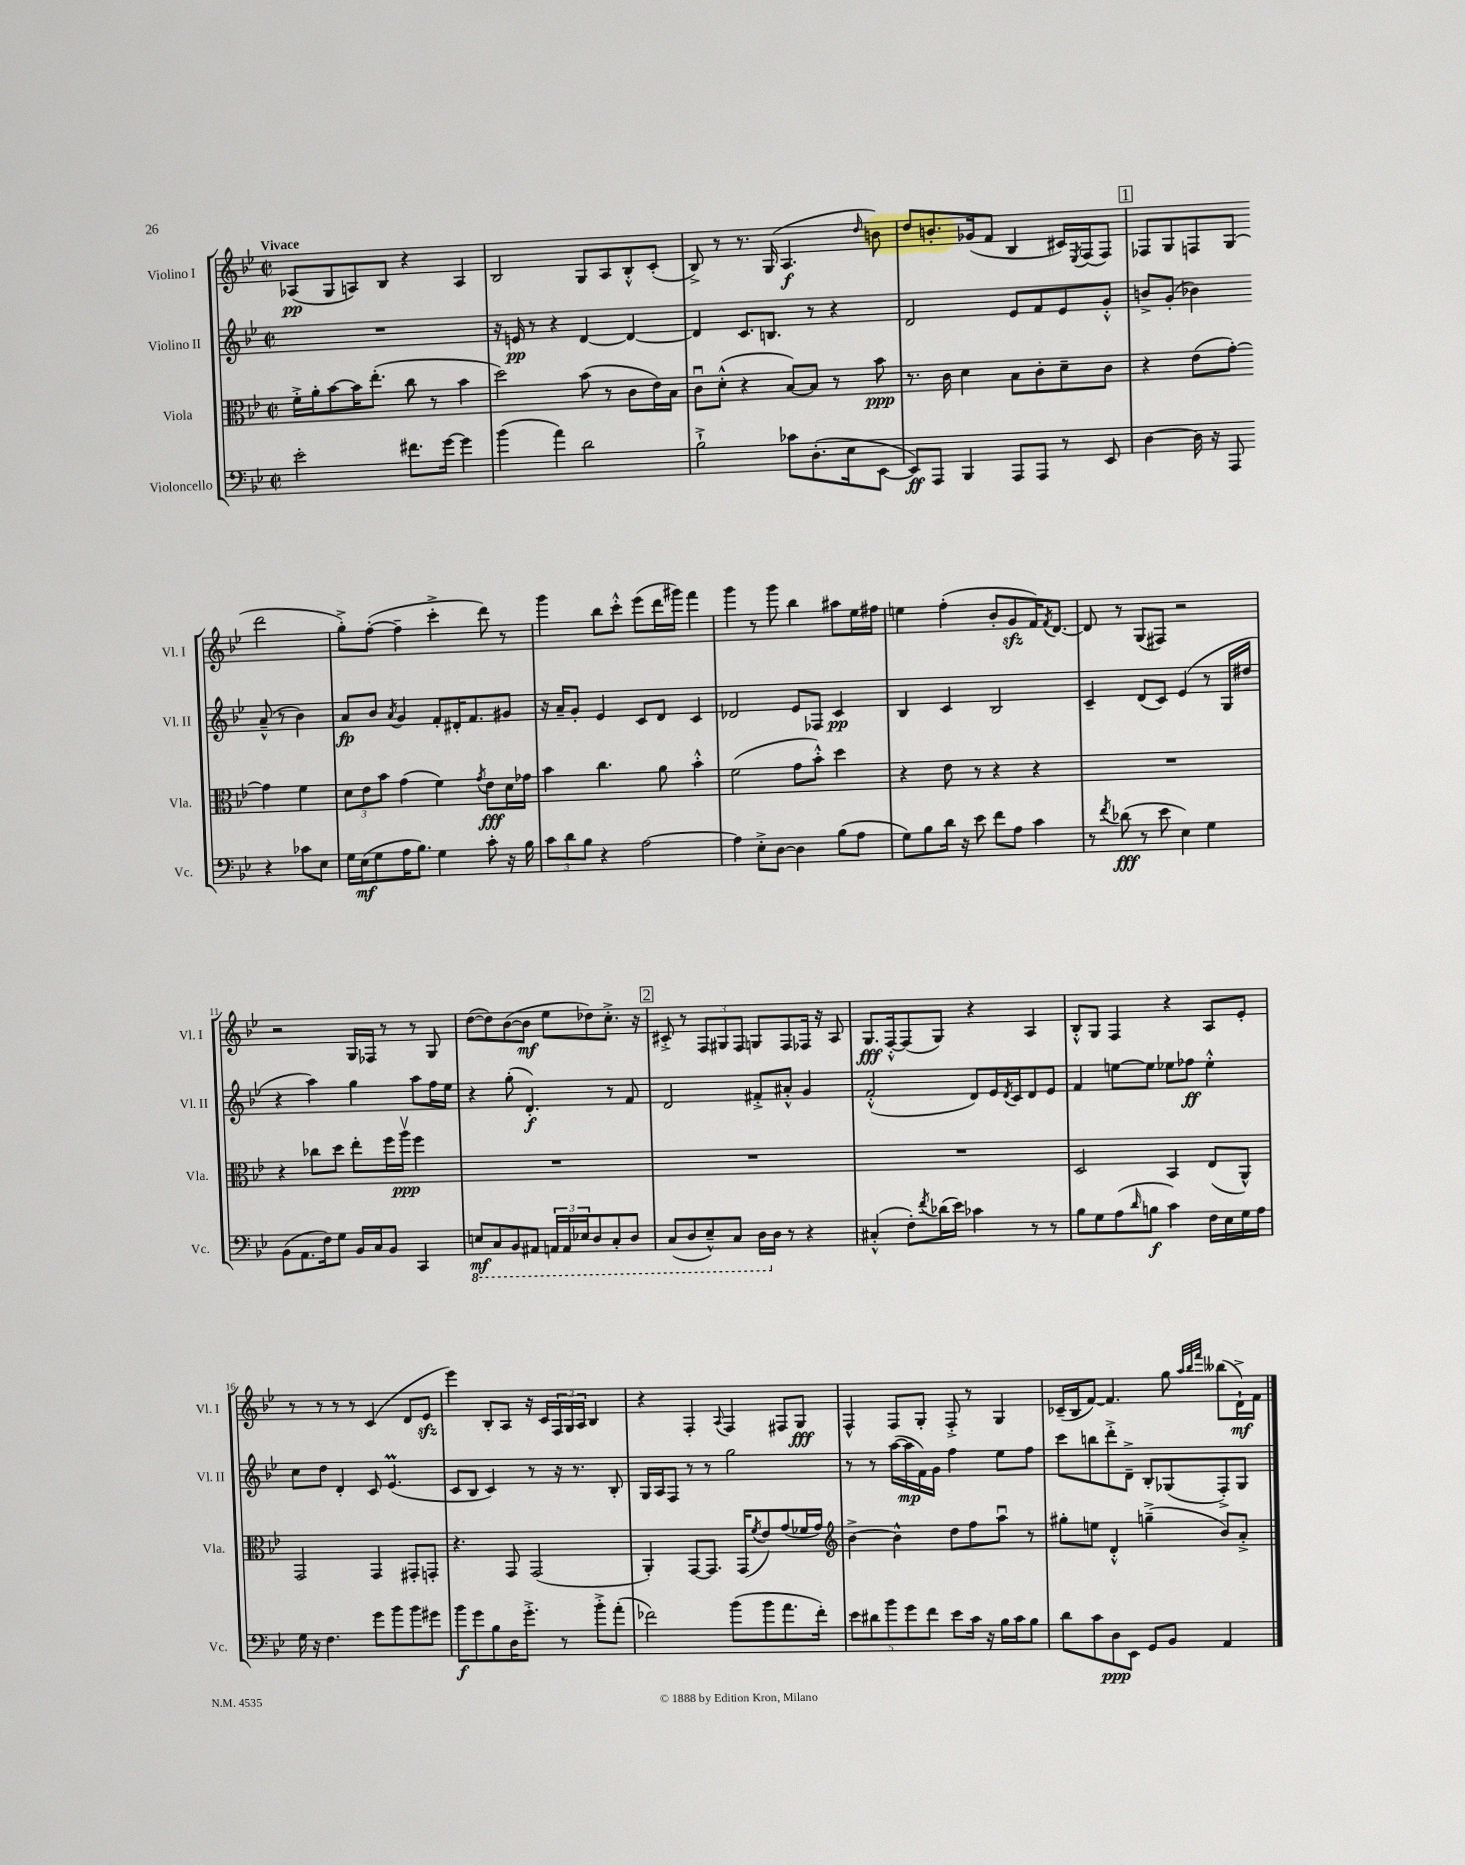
<<
\new StaffGroup <<
\new Staff = "s0" \with { instrumentName = "Violino I" shortInstrumentName = "Vl. I" } {
    \clef treble \key bes \major \defaultTimeSignature \time 2/2 \tempo "Vivace"
    aes8\pp( g8 a8) bes8 r4 a4 |
    bes2 g8 a8 bes8-.-^ c'8-.( |
    bes8->) r8 r8. g16( a4.\f \grace { d''16 } b'8) |
    d''8 b'8.-. ges'16( f'8 bes4 cis'16) \acciaccatura { ees8 } f16( f8) |
    \mark \markup { \box "1" } fes8 g8 f8 g8( d'''2 |
    g''8-.->) f''8~-.( f''4-- c'''4-.-> d'''8) r8 |
    g'''4 bes''8 c'''8-.-^ ees'''8( d'''16 gis'''16) f'''4 |
    g'''4 r8 g'''8 bes''4 ais''8 ees''16 fis''16 |
    e''4 f''4-.( bes'8-. g'8\sfz f'16) \acciaccatura { f'8 } d'8.~ |
    d'8 r8 g8( fis8) r2 |
    r2 g16 fes16 r8 r8 g8 |
    d''8~( d''8) bes'8~( bes'8\mf ees''8 des''8) c''8.-.-> r16 |
    \mark \markup { \box "2" } cis'8-.-> r8 \tuplet 3/2 { f8 gis8 f8 } g8 f8 fes16 r16 a8 |
    g8.\fff f16~-.-^ f8( g8) r4 a4 |
    bes8-.-^ g8 f4 r4 a8 ees'8-. |
    r8 r8 r8 r8 c'4( d'8 ees'8\sfz |
    ees'''4) bes8-. a8 r16 c'16 \tuplet 3/2 { f16 g16 a16 } bes4 |
    r4 f4-. \appoggiatura { a8 } f4 fis8 g8\fff |
    f4-^ f8 g8-. f8-.-> r8 g4 |
    ces'16--( bes16 f'8~) f'4. g''8 \grace { a''32 bes''32 f'''32 } beses''8( d'16-!->\mf) f'16 \bar "|." |
}
\new Staff = "s1" \with { instrumentName = "Violino II" shortInstrumentName = "Vl. II" } {
    \clef treble \key bes \major \defaultTimeSignature \time 2/2
    R1 |
    r16 e'16\pp r8 r4 d'4~ d'4~ |
    d'4 c'8. b8. r8 r4 |
    d'2 ees'8 f'8 ees'8 g'8-.-^ |
    \mark \markup { \box "1" } b'8-> g'8-.( bes'4) a'8---^( r8 bes'4) |
    a'8\fp bes'8 \acciaccatura { a'8 } g'4 f'8-. dis'16-. f'8. gis'8 |
    r16 a'16-- g'8-. ees'4 c'8 d'8 c'4 |
    des'2 ees'8 fes8 c'4\pp |
    bes4 c'4 bes2 |
    c'4-- d'8( c'8) ees'4( r8 g16 dis''16 |
    r4 a''4) g''4 a''8 f''16 ees''16 |
    r4 g''8-.( d'4.-.\f) r8 f'8 |
    \mark \markup { \box "2" } d'2 fis'8-.-> ais'8-.-^ g'4 |
    f'2-.-^( d'8) ees'16 \acciaccatura { d'8 } c'16 d'8 ees'8 |
    f'4 e''8~ e''8 ees''8 fes''8\ff ees''4-.-^ |
    c''8 d''8 d'4-. c'8 ees'4.\prall( |
    c'8 bes8 c'4) r8 r16 r8. bes8-. |
    g16 a16 f8 r8 r8 g''2 |
    r8 r8 a''16~( a''16\mp f'16) g'16 f''4 ees''8 f''8 |
    c'''8 b''8 d'''8-.-> d'8---> bes8-. ges8( f8-.->) ges8 \bar "|." |
}
\new Staff = "s2" \with { instrumentName = "Viola" shortInstrumentName = "Vla." } {
    \clef alto \key bes \major \defaultTimeSignature \time 2/2
    f'16-.-> a'16-. bes'8~ bes'16 ees''8.-.( c''8 r8 bes'4 |
    d''2) bes'8( r8 c'8 ees'16) bes16 |
    c'8\downbow d'8-.-^( r4 bes8~) bes8 r8 bes'8\ppp |
    r8. c'16 d'4 bes8 c'8-. d'8-- c'8 |
    \mark \markup { \box "1" } r4 ees'8( g'8~-.) g'4 f'4 |
    \tuplet 3/2 { d'8 ees'8 bes'8 } g'4( f'4) \acciaccatura { g'8 } ees'8\fff d'16 ges'16 |
    bes'4 c''4. a'8 bes'4-.-^ |
    f'2( g'8 bes'8-.-^) d''4 |
    r4 ees'8 r8 r4 r4 |
    R1 |
    r4 ces''8 d''8 ees''8-. f''16 a''16\upbow\ppp f''4 |
    R1 |
    \mark \markup { \box "2" } R1 |
    R1 |
    d2 bes,4 ees8( a,8-^) |
    g,2 g,4 gis,8-. g,8-. |
    r4. g,8 g,2( |
    a,4-.) g,8~ g,8. g,16( \acciaccatura { f'8 } ees'8) g'8( fes'16 g'16) |
    \clef treble bes'4~-> bes'4-^ d''8 f''8 a''8\downbow r8 |
    gis''8-. e''8 d'4-.-^ g''4--->( bes'8) a'8-.-> \bar "|." |
}
\new Staff = "s3" \with { instrumentName = "Violoncello" shortInstrumentName = "Vc." } {
    \clef bass \key bes \major \defaultTimeSignature \time 2/2
    ees'2-. fis'8. g'16~ g'4 |
    bes'4( a'4) d'2 |
    bes2-!-> ces'8 d8.-.( ees16 ees,8~ |
    ees,8\ff) a,,8 bes,,4 a,,8 a,,8 r8 ees,8 |
    \mark \markup { \box "1" } d4~ d16 r16 a,,8 r4 ces'8 ees8 |
    g16 ees16\mf( g8 a16 bes8.) g4 c'8-. r16 bes16 |
    \tuplet 3/2 { c'8 d'8 bes8 } r4 a2~ |
    a4 ees8-.-> d8~ d4 bes8( a8 |
    g8) bes8 d'16 r16 ees'8 f'8 a8 c'4 |
    r8 \acciaccatura { f'8 } des'8\fff( r8 ees'8 ees4) g4 |
    bes,8( a,8. f16) g8 bes,16 c16 bes,8 c,4 |
    \ottava #-1 e,8\mf c,8 bes,,8 ais,,8 \tuplet 3/2 { a,,16 a,,16 ees,16 } d,8 c,8-. d,8 |
    \mark \markup { \box "2" } c,8( d,8 ees,8---^) c,8 d,16 \ottava #0 d16 r8 r4 |
    cis4-.-^( f8-.) \acciaccatura { f'8 } des'16( ees'16) ces'4 r8 r8 |
    bes8 g8 a8( \grace { d'16 } b8\f c'4) f16 ees16 g16 a16 |
    g16 r16 f4. g'8 bes'8 bes'8 gis'8 |
    bes'8\f g'8 bes8 d16 g'8.-.-> r8 bes'8-.-> a'8-.( |
    fes'2) bes'8( bes'8 a'8. fes'16-.) |
    \tuplet 5/4 { ees'8 dis'8 bes'8 g'8 f'8 } ees'8 c'16 r16 bes16 c'16 bes8 |
    d'8 c'8 d8\ppp ees,8 g,8 bes,8 a,4 \bar "|." |
}
>>
>>
